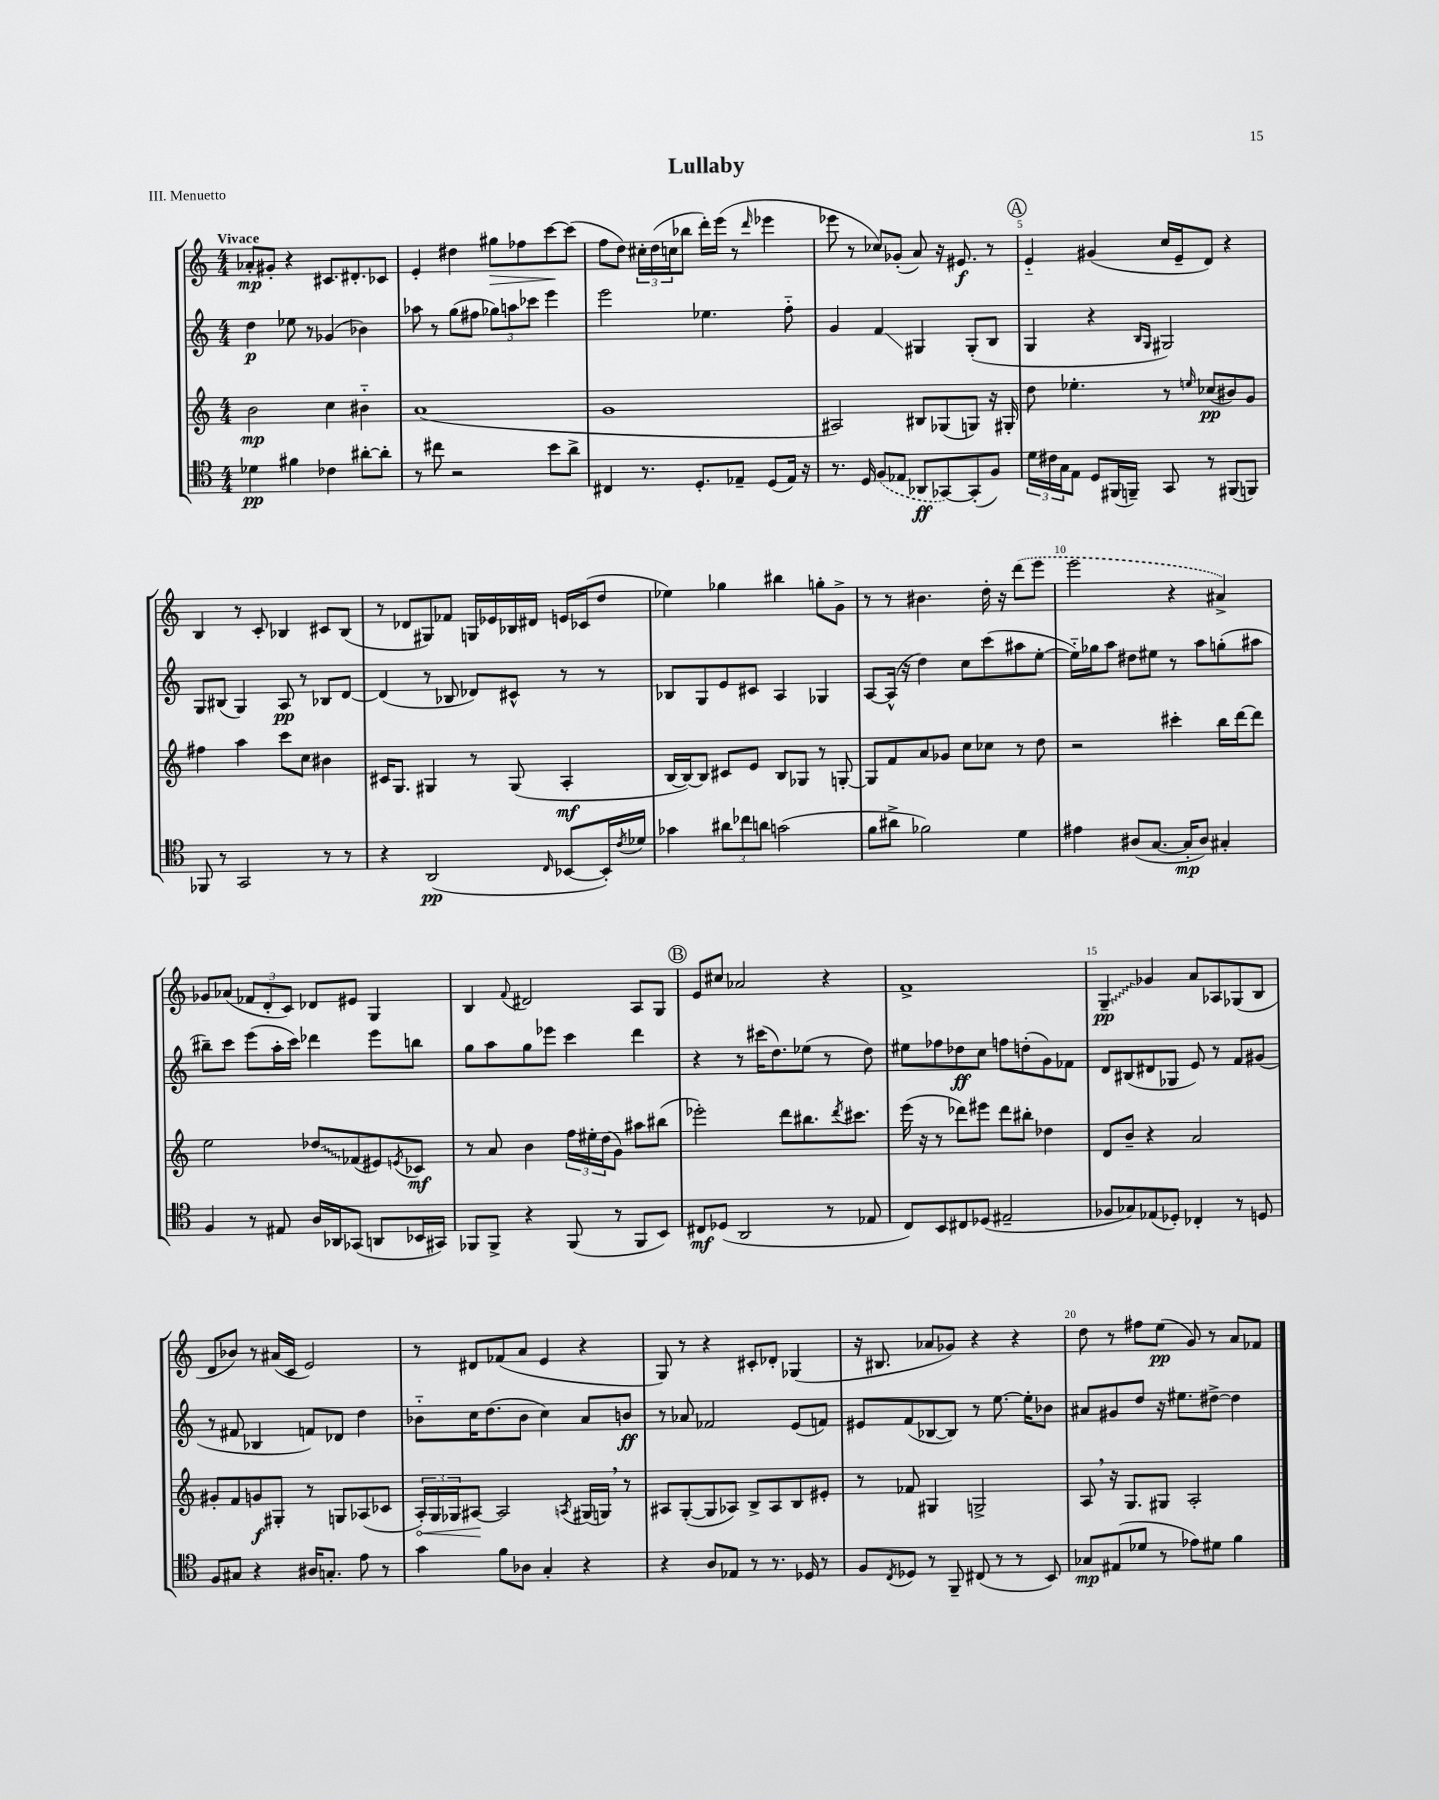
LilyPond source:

\header { title = "Lullaby" piece = "III. Menuetto" }
<<
\new StaffGroup <<
\new Staff = "s0" {
    \clef treble \key c \major \numericTimeSignature \time 4/4 \tempo "Vivace"
    aes'8-.\mp gis'8-. r4 cis'8. dis'8.-. ces'8 |
    e'4-. dis''4 gis''8\> fes''8 c'''8~\! c'''8( |
    f''8 d''8) \tuplet 3/2 { cis''16-. d''16( c''16 } bes''8 d'''16-.) e'''16( r8 \grace { d'''16 } ees'''4 |
    ees'''8 r8 ces''8) ges'8-.( a'8) r16 eis'8.\f r8 |
    \mark \markup { \circle "A" } e'4-_ gis'4( c''16 e'16-- d'8) r4 |
    b4 r8 c'8-. bes4 cis'8 bes8( |
    r8 des'8 gis8) fes'8 g16 ees'16 bes16 dis'16 e'16 ces'16( d''8 |
    ees''4) ges''4 bis''4 g''8-. g'8-> |
    r8 r8 bis'4. d''16-. r16 \once \slurDashed d'''8( e'''8 |
    e'''2 r4 ais'4->) |
    ges'8 aes'8( \tuplet 3/2 { fes'8 d'8-. c'8) } des'8 eis'8 g4 |
    b4 \appoggiatura { f'8 } dis'2 a8 g8 |
    \mark \markup { \circle "B" } e'8 cis''8 aes'2 r4 |
    f'1-> |
    \once \override Glissando.style = #'zigzag g4--\glissando\pp ges'4 a'8 aes8 ges8( b8 |
    d'8 bes'8) r8 ais'16( c'16 e'2) |
    r8 dis'8 fes'8( a'8 e'4 r4 |
    g8) r8 r4 cis'8-. des'8-. ges4( |
    r16 bis8. aes'8 ges'8) r4 r4 |
    d''8 r8 fis''8 e''8\pp( g'8) r8 a'8 fes'8 \bar "|." |
}
\new Staff = "s1" {
    \clef treble \key c \major \numericTimeSignature \time 4/4
    d''4\p ees''8 r8 ges'4( bes'4) |
    aes''8 r8 g''8( fis''8 \tuplet 3/2 { ges''8) a''8 ces'''8 } e'''4 |
    e'''2 ees''4. f''8-_ |
    g'4 f'4\glissando gis4 gis8-.( b8 |
    \mark \markup { \circle "A" } g4 r4 \grace { b16 g16 } gis2) |
    g8 bis8( g4) a8\pp r8 bes8 d'8~ |
    d'4( r8 bes8 des'8) cis'8-^ r8 r8 |
    bes8 g8 e'8 cis'8 a4 ges4 |
    a8~ a16-^( r16 d''4) c''8 c'''8( ais''8 e''8~-. |
    e''16-_) ges''16 a''8 dis''8 eis''8 r8 a''8 g''8-.( ais''8 |
    bis''8--) c'''8 e'''8( a''16-. c'''16) des'''4 e'''8 b''8 |
    g''8 a''8 g''8 ees'''8 c'''4 d'''4 |
    \mark \markup { \circle "B" } r4 r8 cis'''16( d''8.) ees''8( r8 d''8) |
    eis''8 fes''8 des''8\ff c''8 f''8 d''8-.( g'8) fes'8 |
    d'8 bis8( dis'8 ges8 e'8) r8 f'8 gis'8( |
    r8 fis'8 bes4 f'8) des'8 d''4 |
    bes'8-_ c''16 d''8.( bes'8 c''4) a'8 b'8\ff |
    r8 aes'8 fes'2 e'8( f'8) |
    eis'8 f'8( bes8~ bes8) r8 e''8.~ e''16-. bes'8 |
    ais'8 gis'8 d''8 r16 eis''8. dis''8~-> dis''4 \bar "|." |
}
\new Staff = "s2" {
    \clef treble \key c \major \numericTimeSignature \time 4/4
    b'2\mp c''4 bis'4-_ |
    a'1( |
    g'1 |
    ais2) bis8 ges8( g8) r16 gis16-. |
    \mark \markup { \circle "A" } d''8 ees''4.-. r8 \grace { e''16 } ces''8\pp( bis'8) g'8 |
    fis''4 a''4 c'''8 c''8 bis'4 |
    cis'16 g8. gis4 r8 gis8( a4-.\mf |
    b16~ b16~) b8 cis'8 e'8 b8 ges8 r8 g8~-. |
    g8 f'8 a'8 ges'8 c''8 ces''8 r8 d''8 |
    r2 cis'''4-. b''16 d'''16~ d'''8 |
    e''2 \once \override Glissando.style = #'zigzag des''8\glissando fes'8( eis'8) \acciaccatura { e'8 } ces'8\mf |
    r8 a'8 b'4 \tuplet 3/2 { f''16 eis''16-. d''16( } g'8) ais''8 bis''8( |
    \mark \markup { \circle "B" } ees'''2-.) d'''8 bis''8. \acciaccatura { d'''8 } cis'''8. |
    e'''16( r16 r8 des'''8) eis'''8 des'''8 bis''8-. des''4 |
    d'8 b'8-- r4 a'2 |
    gis'8-. f'8 g'8\f gis8-. r8 g8 aes8( ces'8 |
    \tuplet 3/2 { \once \override Hairpin.circled-tip = ##t a16-.\<) g16 ges16 } ais8~\! ais2 \acciaccatura { a8 } gis16( g16) \breathe r8 |
    ais8 g8~-.( g8 aes8) b8-> aes8 b8 eis'8-. |
    r8 fes'8 gis4 g2-> |
    a8 \breathe r16 g8. gis8 a2-. \bar "|." |
}
\new Staff = "s3" {
    \clef tenor \key c \major \numericTimeSignature \time 4/4
    des'4\pp fis'4 ces'4 ais'8~-. ais'8-. |
    r8 cis''8 r2 b'8 a'8-> |
    cis4 r8. d8.-. ees8-- d8( ees16) r16 |
    r8. d16 \once \slurDashed f8( ees8 aes,8\ff ges,8~) ges,8-.( f8) |
    \mark \markup { \circle "A" } \tuplet 3/2 { d'16 cis'16 g16 } e8 d8 fis,16( f,16--) g,8 r8 fis,8( f,8) |
    fes,8 r8 g,2 r8 r8 |
    r4 a,2\pp( \grace { c16 } bes,8~ bes,16-.) \acciaccatura { c'8 } des'16 |
    ges'4 \tuplet 3/2 { ais'8 ces''8 a'8 } g'2( |
    f'8 ais'8-> fes'2) d'4 |
    eis'4 ais8( g8.~ g16-.\mp ais8) gis4-. |
    f4 r8 eis8 a16 aes,16 ges,8( a,8 bes,16 gis,16) |
    fes,8 fes,8-> r4 fes,8( r8 fes,8 b,8) |
    \mark \markup { \circle "B" } cis8\mf des8( a,2 r8 ees8 |
    c8) b,8 cis8 des8( eis2-- |
    fes8 ges8) ees8( des8-.) ces4-. r8 d8 |
    f8 gis8 r4 ais16 g8.-. e'8 r8 |
    g'4 f'8 aes8 g4-. r4 |
    r4 a8 ees8 r8 r8. des16 r8 |
    f8 \acciaccatura { c8 } des8 r8 f,8-- cis8( r8 r8 b,8) |
    ges8\mp eis8( des'8 r8 ees'8) dis'8 f'4 \bar "|." |
}
>>
>>
\layout { \context { \Score \override BarNumber.break-visibility = ##(#f #t #t) barNumberVisibility = #(every-nth-bar-number-visible 5) } }
